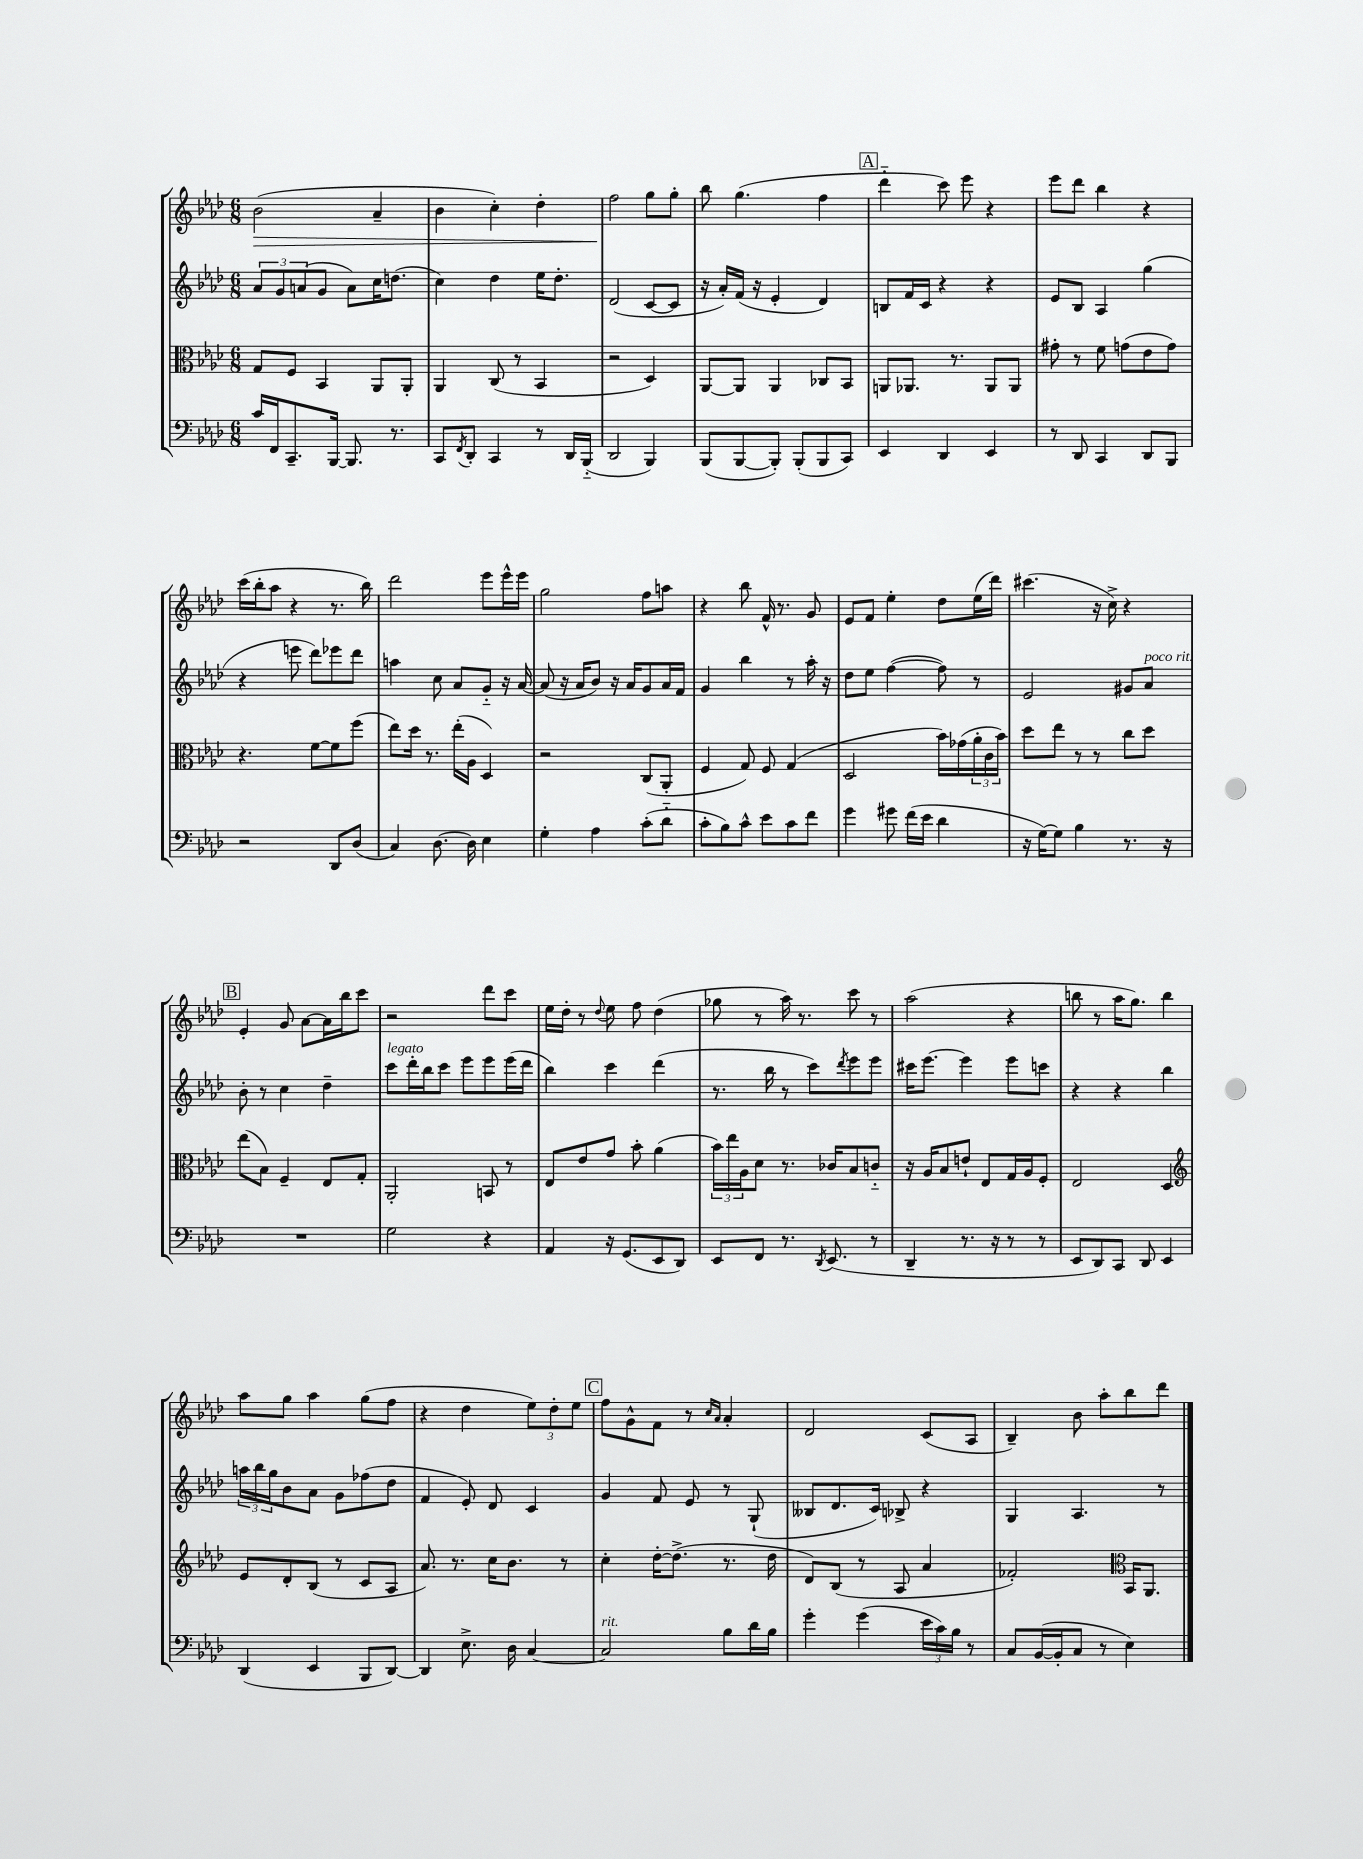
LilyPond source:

<<
\new StaffGroup <<
\new Staff = "s0" {
    \clef treble \key aes \major \numericTimeSignature \time 6/8
    bes'2\>( aes'4-- |
    bes'4 c''4-.) des''4-. |
    f''2\! g''8 g''8-. |
    bes''8 g''4.( f''4 |
    \mark \markup { \box "A" } des'''4-_ c'''8) ees'''8 r4 |
    ees'''8 des'''8 bes''4 r4 |
    c'''16( bes''16-. aes''8 r4 r8. bes''16) |
    des'''2 ees'''8 ees'''16-^ ees'''16 |
    g''2 f''8 a''8 |
    r4 bes''8 f'16-^ r8. g'8 |
    ees'8 f'8 ees''4-. des''8 ees''16( des'''16) |
    cis'''4.( r16 c''16->) r4 |
    \mark \markup { \box "B" } ees'4-. g'8 aes'8~ aes'16 bes''16 c'''8 |
    r2 des'''8 c'''8 |
    ees''16 des''16-. r8 \appoggiatura { des''8 } ees''8 f''8 des''4( |
    ges''8 r8 aes''16) r8. c'''8 r8 |
    aes''2( r4 |
    b''8 r8 aes''16 g''8.) b''4 |
    aes''8 g''8 aes''4 g''8( f''8 |
    r4 des''4 \tuplet 3/2 { ees''8) des''8-. ees''8 } |
    \mark \markup { \box "C" } f''8 g'8-^ f'8 r8 \grace { c''16 aes'16 } aes'4-. |
    des'2 c'8( aes8 |
    bes4--) bes'8 aes''8-. bes''8 des'''8 \bar "|." |
}
\new Staff = "s1" {
    \clef treble \key aes \major \numericTimeSignature \time 6/8
    \tuplet 3/2 { aes'8 g'8 a'8( } g'8 a'8) c''16 d''8.( |
    c''4) des''4 ees''16 des''8.-. |
    des'2( c'8~ c'8 |
    r16 aes'16-.) f'16( r16 ees'4-. des'4) |
    \mark \markup { \box "A" } b8 f'16 c'16 r4 r4 |
    ees'8 bes8 aes4 g''4( |
    r4 e'''8 des'''8) ees'''8 des'''8 |
    a''4 c''8 aes'8 g'8-_ r16 aes'16~ |
    aes'8( r16 aes'16 bes'8) r16 aes'16 g'8 aes'16 f'16 |
    g'4 bes''4 r8 aes''16-. r16 |
    des''8 ees''8 f''4~( f''8) r8 |
    ees'2 gis'8 aes'8^\markup { \italic "poco rit." } |
    \mark \markup { \box "B" } bes'8-. r8 c''4 des''4-- |
    c'''8^\markup { \italic "legato" } des'''16-. bes''16 c'''8 ees'''8 ees'''8 ees'''16( des'''16 |
    bes''4) c'''4 des'''4( |
    r8. bes''16 r8 c'''8) \acciaccatura { des'''8 } ees'''8 ees'''8 |
    cis'''16 ees'''8.~ ees'''4 ees'''8 c'''8 |
    r4 r4 bes''4 |
    \tuplet 3/2 { a''16 bes''16 g''16 } bes'8 aes'8 g'8 fes''8( des''8 |
    f'4 ees'8-.) des'8 c'4 |
    \mark \markup { \box "C" } g'4 f'8 ees'8 r8 g8-!( |
    beses8 des'8. c'16) bes8-> r4 |
    g4 aes4. r8 \bar "|." |
}
\new Staff = "s2" {
    \clef alto \key aes \major \numericTimeSignature \time 6/8
    g8 f8 bes,4 aes,8 aes,8-. |
    aes,4 c8( r8 bes,4 |
    r2 des4) |
    aes,8~ aes,8 aes,4 ces8 bes,8 |
    \mark \markup { \box "A" } a,8 aes,8. r8. aes,8 aes,8 |
    gis'8-. r8 f'8 g'8( ees'8 g'8) |
    r4. f'8~ f'8 f''8( |
    ees''8) des''16 r8. ees''16-.( aes16 des4) |
    r2 c8( aes,8-. |
    f4 g8) f8 g4( |
    des2 bes'16) ges'16( \tuplet 3/2 { aes'16-. c'16 bes'16) } |
    des''8 ees''8 r8 r8 c''8 des''8 |
    \mark \markup { \box "B" } ees''8( bes8) f4-- ees8 g8-. |
    aes,2-. b,8 r8 |
    ees8 ees'8 g'8 bes'8-. aes'4( |
    \tuplet 3/2 { bes'16) ees''16 aes16 } des'8 r8. ces'16 bes8 c'8-_ |
    r16 aes16 bes8 e'8-! ees8 g16 aes16 f8-. |
    ees2 des4 |
    \clef treble ees'8 des'8-. bes8( r8 c'8 aes8 |
    aes'8.) r8. c''16 bes'8. r8 |
    \mark \markup { \box "C" } c''4-. des''16~-. des''8.->( r8. des''16 |
    des'8) bes8( r8 aes8 aes'4 |
    fes'2-.) \clef alto bes,16 aes,8. \bar "|." |
}
\new Staff = "s3" {
    \clef bass \key aes \major \numericTimeSignature \time 6/8
    c'16 f,16 c,8.-- bes,,16~ bes,,8. r8. |
    c,8 \acciaccatura { f,8 } des,8-. c,4 r8 des,16 bes,,16-_( |
    des,2 bes,,4) |
    bes,,8( bes,,8~ bes,,8-.) bes,,8-.( bes,,8 c,8) |
    \mark \markup { \box "A" } ees,4 des,4 ees,4 |
    r8 des,8 c,4 des,8 bes,,8 |
    r2 des,8 des8( |
    c4) des8.~ des16 ees4 |
    g4-. aes4 c'8-.( des'8-_ |
    c'8-. bes8) c'8-^ ees'8 c'8 f'8 |
    g'4 gis'8 f'16( ees'16 des'4 |
    r16 g16~) g8 bes4 r8. r16 |
    \mark \markup { \box "B" } R2. |
    g2 r4 |
    aes,4 r16 g,8.( ees,8 des,8) |
    ees,8 f,8 r8. \acciaccatura { des,8 } ees,8.( r8 |
    des,4-- r8. r16 r8 r8 |
    ees,8 des,8) c,8 des,8 ees,4 |
    des,4( ees,4 bes,,8 des,8~) |
    des,4 ees8.-> des16 c4~ |
    \mark \markup { \box "C" } c2^\markup { \italic "rit." } bes8 des'16 bes16 |
    g'4-. g'4( \tuplet 3/2 { ees'16 c'16) bes16 } r8 |
    c8 bes,16~( bes,16-. c8 r8 ees4) \bar "|." |
}
>>
>>
\layout { \context { \Score \remove "Bar_number_engraver" } }
